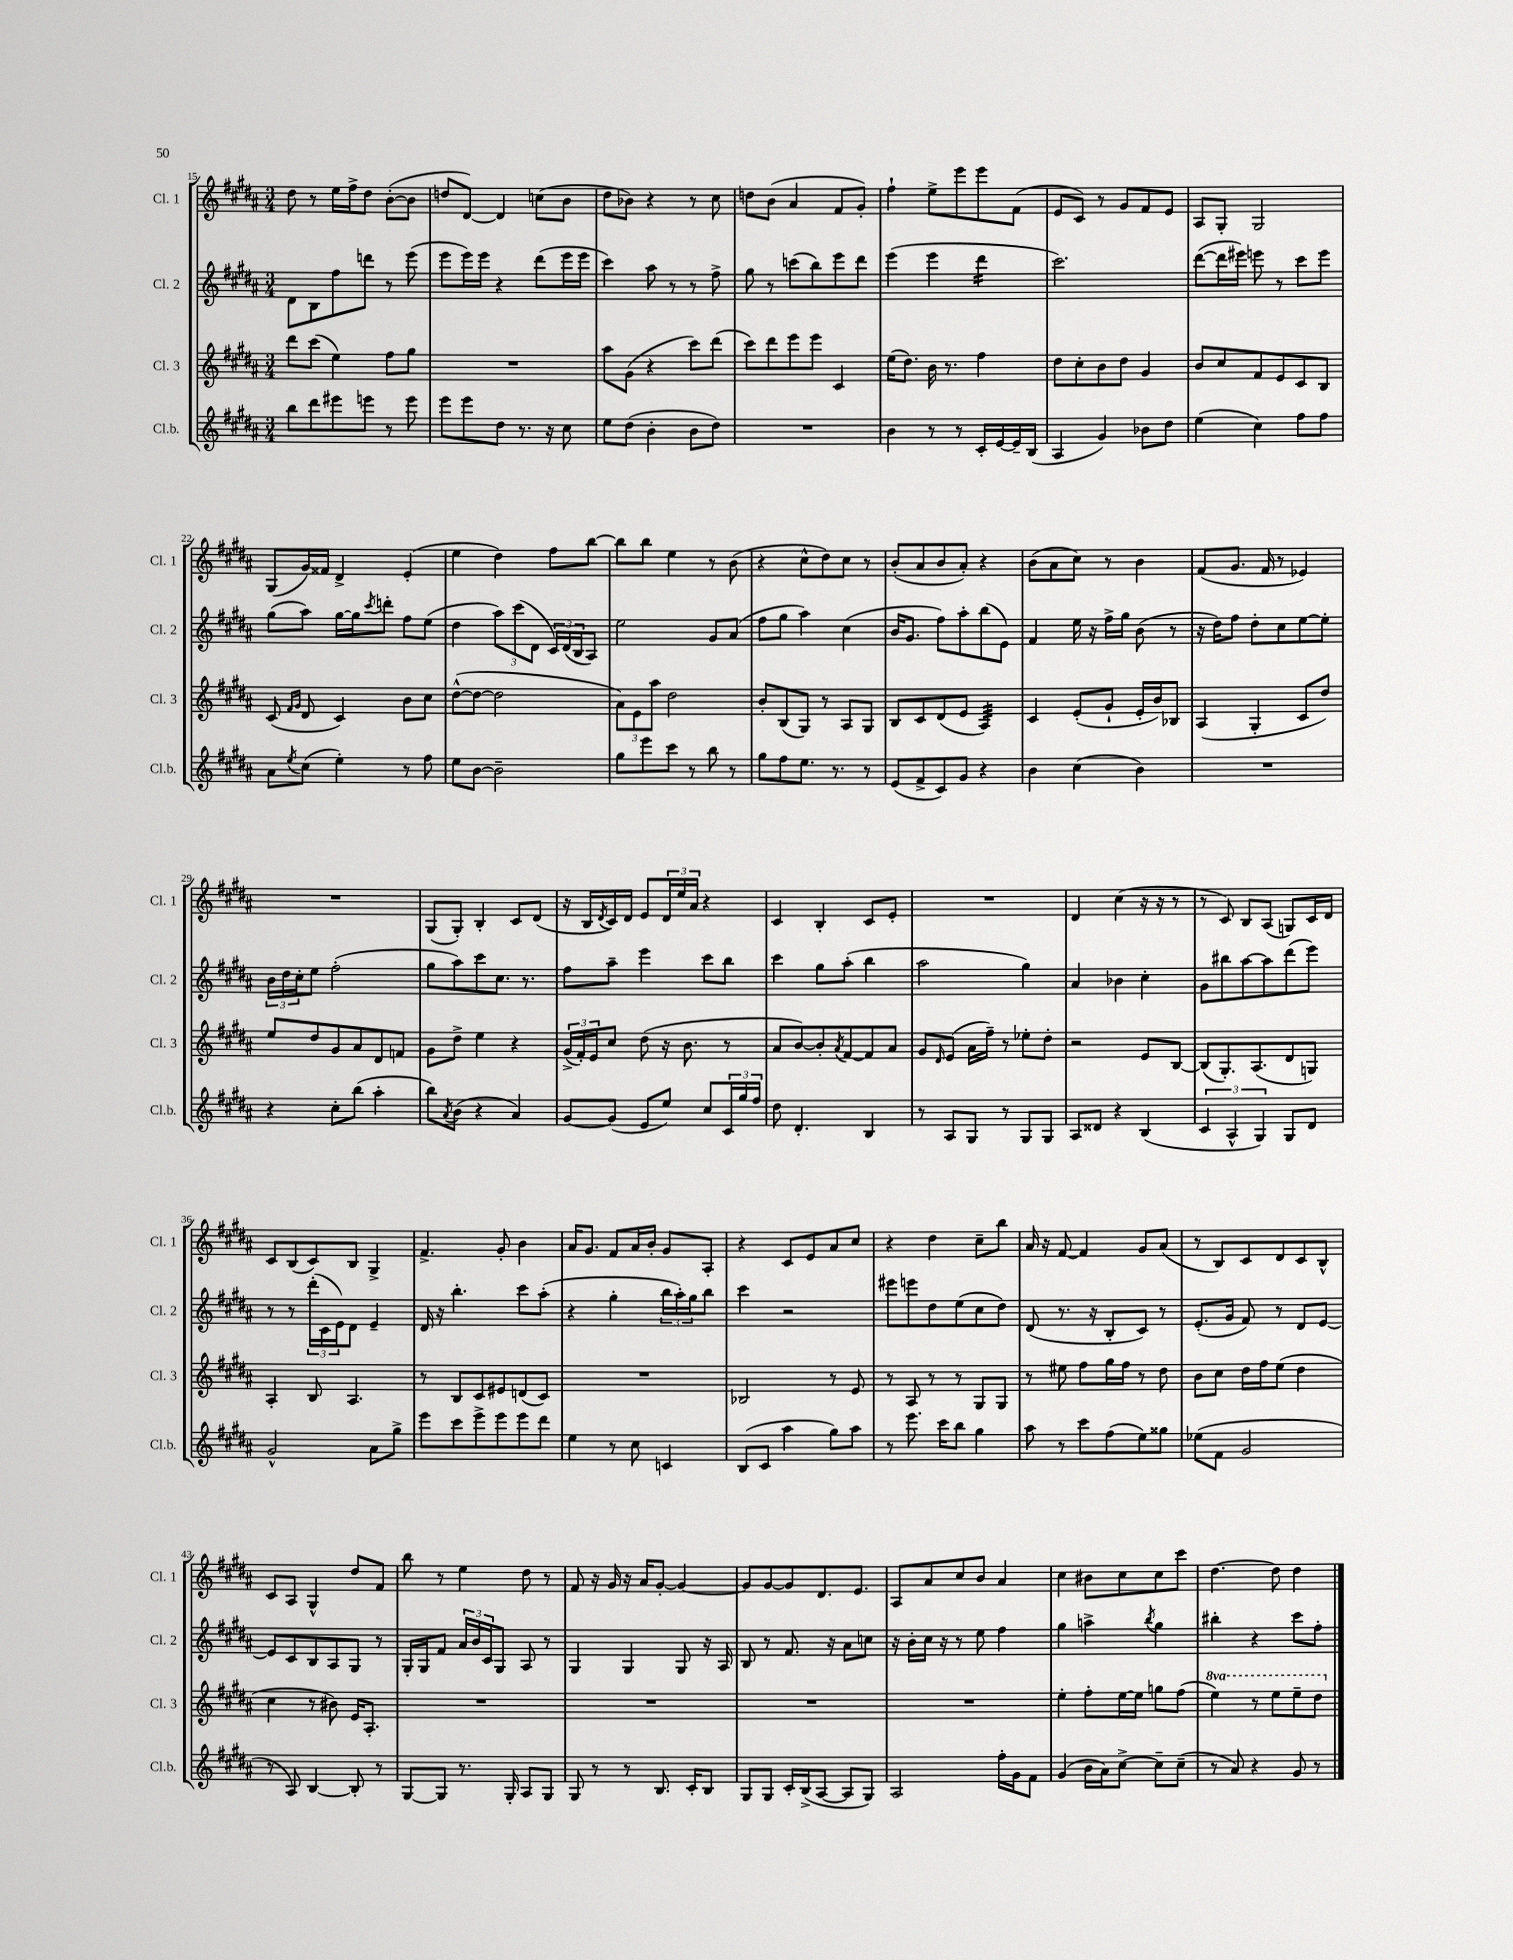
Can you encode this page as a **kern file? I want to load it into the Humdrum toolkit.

**kern	**kern	**kern	**kern
*staff4	*staff3	*staff2	*staff1
*clefG2	*clefG2	*clefG2	*clefG2
*k[f#c#g#d#a#]	*k[f#c#g#d#a#]	*k[f#c#g#d#a#]	*k[f#c#g#d#a#]
*M3/4	*M3/4	*M3/4	*M3/4
8bb\L	8ddd#\L	8d#\L	8dd#\
8ddd#\	(8ccc#\J	8B\	8r
8eee#\	4ee\)	8ff#\	16ee\LL
.	.	.	16ff#^\J
8eee\J	.	8ddd\J	8dd#\J
8r	8ff#\L	8r	([8b'\L
8eee\	8gg#\J	(8eee\	8b\]J
=	=	=	=
8eee\L	2.r	8eee\L	8dd/L
8eee\	.	16eee\L)	[8d#/J)
.	.	16eee\JJ	.
8dd#\J	.	4r	4d#/]
8.r	.	.	.
.	.	(8ddd#\L	(8cc\L
16r	.	.	.
8cc#\	.	16eee\L	8b\J
.	.	16eee\JJ	.
=	=	=	=
8ee\L	8aa#\L	4ccc#\)	8dd#\L
(8dd#\J	(8g#\J	.	8b-\J)
4b'\	4r	8aa#\	4r
.	.	8r	.
8b\L	8ccc#\L)	8r	8r
8dd#\J)	(8ddd#\J	8ff#^\	8cc#\
=	=	=	=
2.r	8ccc#\L)	8gg#\	8dd\L
.	8ddd#\	8r	(8b\J
.	8eee\	(8ccc\L	4a#/
.	8eee\J	8bb\)	.
.	4c#/	8eee\	8f#/L
.	.	8ddd#\J	8g#'/J)
=	=	=	=
4b\	(16ee\LK	(4eee\	4ff#`\
.	8.dd#\J)	.	.
8r	16b\	4eee\	8ee^\L
.	8.r	.	.
8r	.	.	8eee\
16c#'/LL	4ff#\	4ddd#\	8eee\
[16e/	.	.	.
16e~/]	.	.	(8f#\J
(16B/JJ	.	.	.
=	=	=	=
4A#/	8dd#\L	2.ccc#\)	8e/L
.	8cc#'\	.	8c#/J)
4g#/)	8b\	.	8r
.	8dd#\J	.	8g#/L
8b-\L	4g#/	.	8f#/
8dd#\J	.	.	8e/J
=	=	=	=
(4ee\	8b/L	([8ddd#\L	8A#/L
.	8cc#/	16ddd#\]L	8G#'/J
.	.	16eee#\JJ)	.
4cc#\)	8f#/	8eee\	2G#/
.	8e/	8r	.
8ff#\L	8c#/	8ccc#\L	.
8ff#\J	8B/J	8eee\J	.
=	=	=	=
8a#\L	(8c#/	(8gg#\L	(8G#/L
.	16qqf#/LL	.	.
8qee/	16qqg#/JJ	.	.
(8cc#\J	8d#/	8aa#\J)	16g#/L)
.	.	.	16f##/JJ
4ee'\)	4c#/)	[16gg#\LL	4d#^/
.	.	16gg#\]J	.
.	.	8qccc#/	.
.	.	8ddd'\J	.
8r	8b\L	8ff#\L	(4e'/
8ff#\	8cc#\J	(8ee\J	.
=	=	=	=
8ee\L	([8dd#^^\L	4dd#\	4ee\
[8b\J	8dd#\_J	.	.
2b~\]	2dd#\]	12aa#\L)	4dd#\)
.	.	(12ccc#\	.
.	.	12d#\J	.
.	.	24c#/LL)	8ff#\L
.	.	(24d#/	.
.	.	24B/J	.
.	.	8A#/J)	[8bb\J
=	=	=	=
8gg#\L	12a#\L)	2ee\	8bb\]L
.	12e\	.	.
8eee\	.	.	8bb\J
.	12aa#\J	.	.
8ccc#\J	2dd#\	.	4ee\
8r	.	.	.
8bb\	.	8g#/L	8r
8r	.	(8a#/J	(8b\
=	=	=	=
8gg#\L	8b'/L	8ff#\L	4r
8ff#\	(8B/	8gg#\J	.
8.ee\J	8G#/J)	4aa#\)	8cc#^^\L
.	8r	.	8dd#\)
8.r	.	.	.
.	8A#/L	(4cc#\	8cc#\J
8r	8G#/J	.	8r
=	=	=	=
(8e/L	8B/L	16b/LK	(8b'/L
.	.	8.g#/J	.
8f#^/	8c#/	.	8a#/
8c#/)	(8d#/	8ff#\L)	8b/
8g#/J	8e/J	8aa#'\	8a#'/J)
4r	4A#/)	(8bb\	4r
.	.	8e\J)	.
=	=	=	=
4b\	4c#/	4f#/	(8b\L
.	.	.	8a#\
(4cc#\	(8e'/L	16ee\	8cc#\J)
.	.	16r	.
.	8g#`/J	16ff#^\LL	8r
.	.	16gg#\JJ	.
4b\)	16e'/LL	(8b\	4b\
.	16b/J)	.	.
.	8B-/J	8r	.
=	=	=	=
2.r	(4A#/	16r	(8f#/L
.	.	16dd#\LK)	.
.	.	8ff#\J	8.g#/J
.	4G#'/	8dd#'\L	.
.	.	.	16f#/
.	.	8cc#\	8r
.	8c#/L	[8ee\	4e-/)
.	8dd#/J)	8ee'\]J	.
=	=	=	=
4r	8ee/L	24b\LL	2.r
.	.	24dd#\	.
.	.	24cc#'\J	.
.	8dd#/	8ee\J	.
8cc#'\L	8g#/	(2ff#'\	.
(8bb\J	8a#/	.	.
4aa#'\	8d#/	.	.
.	8f/J	.	.
=	=	=	=
8bb\L)	8g#\L	8gg#\L	(8G#/L
8qa#/	.	.	.
(8b\J	8dd#^\J	8aa#\)	8G#'/J)
4r	4ee\	8ccc#\	4B'/
.	.	8.cc#\J	.
4a#/)	4r	.	8c#/L
.	.	8.r	.
.	.	.	(8d#/J
=	=	=	=
[8g#/L	(24g#^/LL	8ff#\L	16r
.	24f#'/)	.	.
.	.	.	16B/LL
.	24e/J	.	.
.	.	.	8qd#/
(8g#/]J	8cc#/J	8aa#~\J	16c#/)
.	.	.	16d#/JJ
8e/L	(8dd#\	4eee\	8e/L
8ee/J)	16r	.	24d#/L
.	.	.	24ee/
.	8.b\	.	.
.	.	.	24a#/JJ
8cc#/L	.	8ccc#\L	4r
24c#/L	8r	8bb\J	.
24gg#/	.	.	.
24ff#/JJ	.	.	.
=	=	=	=
8dd#\	8a#/L	4ccc#\	4c#/
4.d#'/	[8b/)	.	.
.	8b'/]	8gg#\L	4B'/
.	8qa#/	.	.
.	[8f#/	(8aa#'\J	.
4B/	8f#/]	4bb\	8c#/L
.	8a#/J	.	8e'/J
=	=	=	=
8r	8g#/L	2aa#\	2.r
.	16qqd#/	.	.
8A#/L	(8e/J	.	.
8G#/J	16a#\LL	.	.
.	16ff#~\JJ)	.	.
8r	8r	.	.
8G#/L	8ee-'\L	4gg#\)	.
8G#/J	8dd#'\J	.	.
=	=	=	=
8A#/L	2r	4a#/	4d#/
8d##/J	.	.	.
4r	.	4b-\	(4cc#\
(4B/	8e/L	4cc#'\	16r
.	.	.	16r
.	[8B/J	.	8r
=	=	=	=
6c#/	(8B/]L	8g#\L	8r
.	8.G#'/)	8bb#\	8c#/)
6A#^^/	.	.	.
.	.	[8aa#\	8B/L
.	(8.A#/	.	.
6G#/)	.	.	.
.	.	8aa#\]	(8A#/J
8G#/L	8d#/	(8ddd#\	8G/L)
8d#/J	8G/J)	8eee\J)	16c#/L
.	.	.	16d#/JJ
=	=	=	=
2g#^^/	4A#'/	8r	8c#/L
.	.	8r	(8B/
.	8B/	(24ddd#'\LL	8c#/)
.	.	24c#\	.
.	.	24e\J)	.
.	4.A#/	8d#\J	8B/J
8a#\L	.	4e~/	4G#^/
8gg#^\J	.	.	.
=	=	=	=
8eee\L	8r	16d#/	4.f#^/
.	.	16r	.
8ccc#\	8B/L	4.bb'\	.
8eee^\	8c#/	.	.
8eee\	8e#/	.	8g#'/
8eee\	(8d/	8ccc#\L	4b\
8ddd#\J	8c#/J)	(8aa#'\J	.
=	=	=	=
4ee\	2.r	4r	16a#/LK
.	.	.	8.g#/J
8r	.	4gg#'\	8f#/L
8cc#\	.	.	16a#/L
.	.	.	16b'/JJ
4c/	.	24bb\LL	8g#/L
.	.	24aa#'\)	.
.	.	24gg#\J	.
.	.	8bb\J	8A#'/J
=	=	=	=
(8B/L	2B-/	4ccc#\	4r
8c#/J	.	.	.
4aa#\	.	2r	8c#/L
.	.	.	8e/
8gg#\L)	8r	.	8a#/
8aa#\J	8e/	.	8cc#/J
=	=	=	=
8r	8r	8eee#\L	4r
8.eee\	8A#/	8eee\	.
.	8r	8dd#\	4dd#\
16ccc#\LK	.	.	.
8bb\J	8r	(8ee\	.
4gg#\	8G#/L	8cc#\	8cc#~\L
.	8G#/J	8dd#\J)	8bb\J
=	=	=	=
8aa#\	8r	(8d#/	16a#/
.	.	.	16r
8r	8ee#\	8.r	[8f#/
8ccc#\L	8ff#\L	.	4f#/]
.	.	16r	.
(8ff#\	16gg#\L	8B'/L	.
.	16ff#\JJ	.	.
8ee\)	8r	8c#/J)	8g#/L
8gg##\J	8dd#\	8r	(8a#/J
=	=	=	=
(8ee-\L	8b\L	(8.e'/L	8r
8f#\J	8cc#\J	.	8B/L)
.	.	16g#/Jk	.
2g#/	16dd#\LL	8f#/)	8c#/
.	16ff#\J	.	.
.	(8ee\J	8r	8d#/
.	4dd#\	8d#/L	8c#/
.	.	[8e/J	8B^^/J
=	=	=	=
8r	4cc#\	8e/]L	8c#/L
8A#/)	.	8c#/	8A#/J
[4B/	8r	8B/	4G#^^/
.	8b#\)	8A#/	.
8B'/]	16e/LK	8G#/J	8dd#/L
.	8.A#'/J	.	.
8r	.	8r	8f#/J
=	=	=	=
[8G#/L	2.r	16G#'/LL	8bb\
.	.	16G#/J	.
8G#/]J	.	8f#/J	8r
8.r	.	24a#/LL	4ee\
.	.	24b/	.
.	.	24c#/J	.
.	.	8G#/J	.
16G#'/	.	.	.
8A#/L	.	8A#/	8dd#\
8G#/J	.	8r	8r
=	=	=	=
8G#/	2.r	4G#/	8f#/
8r	.	.	16r
.	.	.	16g#/
8r	.	4G#/	16r
.	.	.	16a#/LK
8.B/	.	.	[8g#'/J
.	.	8G#/	4g#/_
16c#'/LK	.	.	.
8B/J	.	16r	.
.	.	16A#/	.
=	=	=	=
8G#/L	2.r	8B/	8g#/]L
8G#/J	.	8r	[8g#/
16c#'/LL	.	8.f#/	8g#/]
(16B^/J	.	.	.
[8A#/J	.	.	8.d#/
.	.	16r	.
8A#/]L	.	8a#\L	.
.	.	.	8.e/J
8G#/J)	.	8cc\J	.
=	=	=	=
2A#/	2.r	16r	8A#/L
.	.	16b'\LL	.
.	.	16cc#\JJ	8a#/
.	.	16r	.
.	.	8r	8cc#/
.	.	8ee\	8b/J
16ff#'\LL	.	4ff#\	4a#/
16g#\J	.	.	.
8f#\J	.	.	.
=	=	=	=
(4g#/	4ee'\	4gg#\	4cc#\
16b\LL	8ff#'\L	4aa^\	8b#\L
16a#\J)	.	.	.
[8cc#^\J	[16ee\L	.	8cc#\
.	16ee\]JJ	.	.
.	.	8qbb/	.
8cc#~\]L	8gg\L	4gg#\	8cc#\
(8cc#~\J	(8ff#\J	.	8ccc#\J
=	=	=	=
8r	4eee\)	4bb#'\	[4.dd#\
8a#/)	.	.	.
4r	8r	4r	.
.	8eee\L	.	8dd#\]
8g#/	8eee~\	8ccc#\L	4dd#\
8r	8ddd#\J	8ff#'\J	.
==	==	==	==
*-	*-	*-	*-
